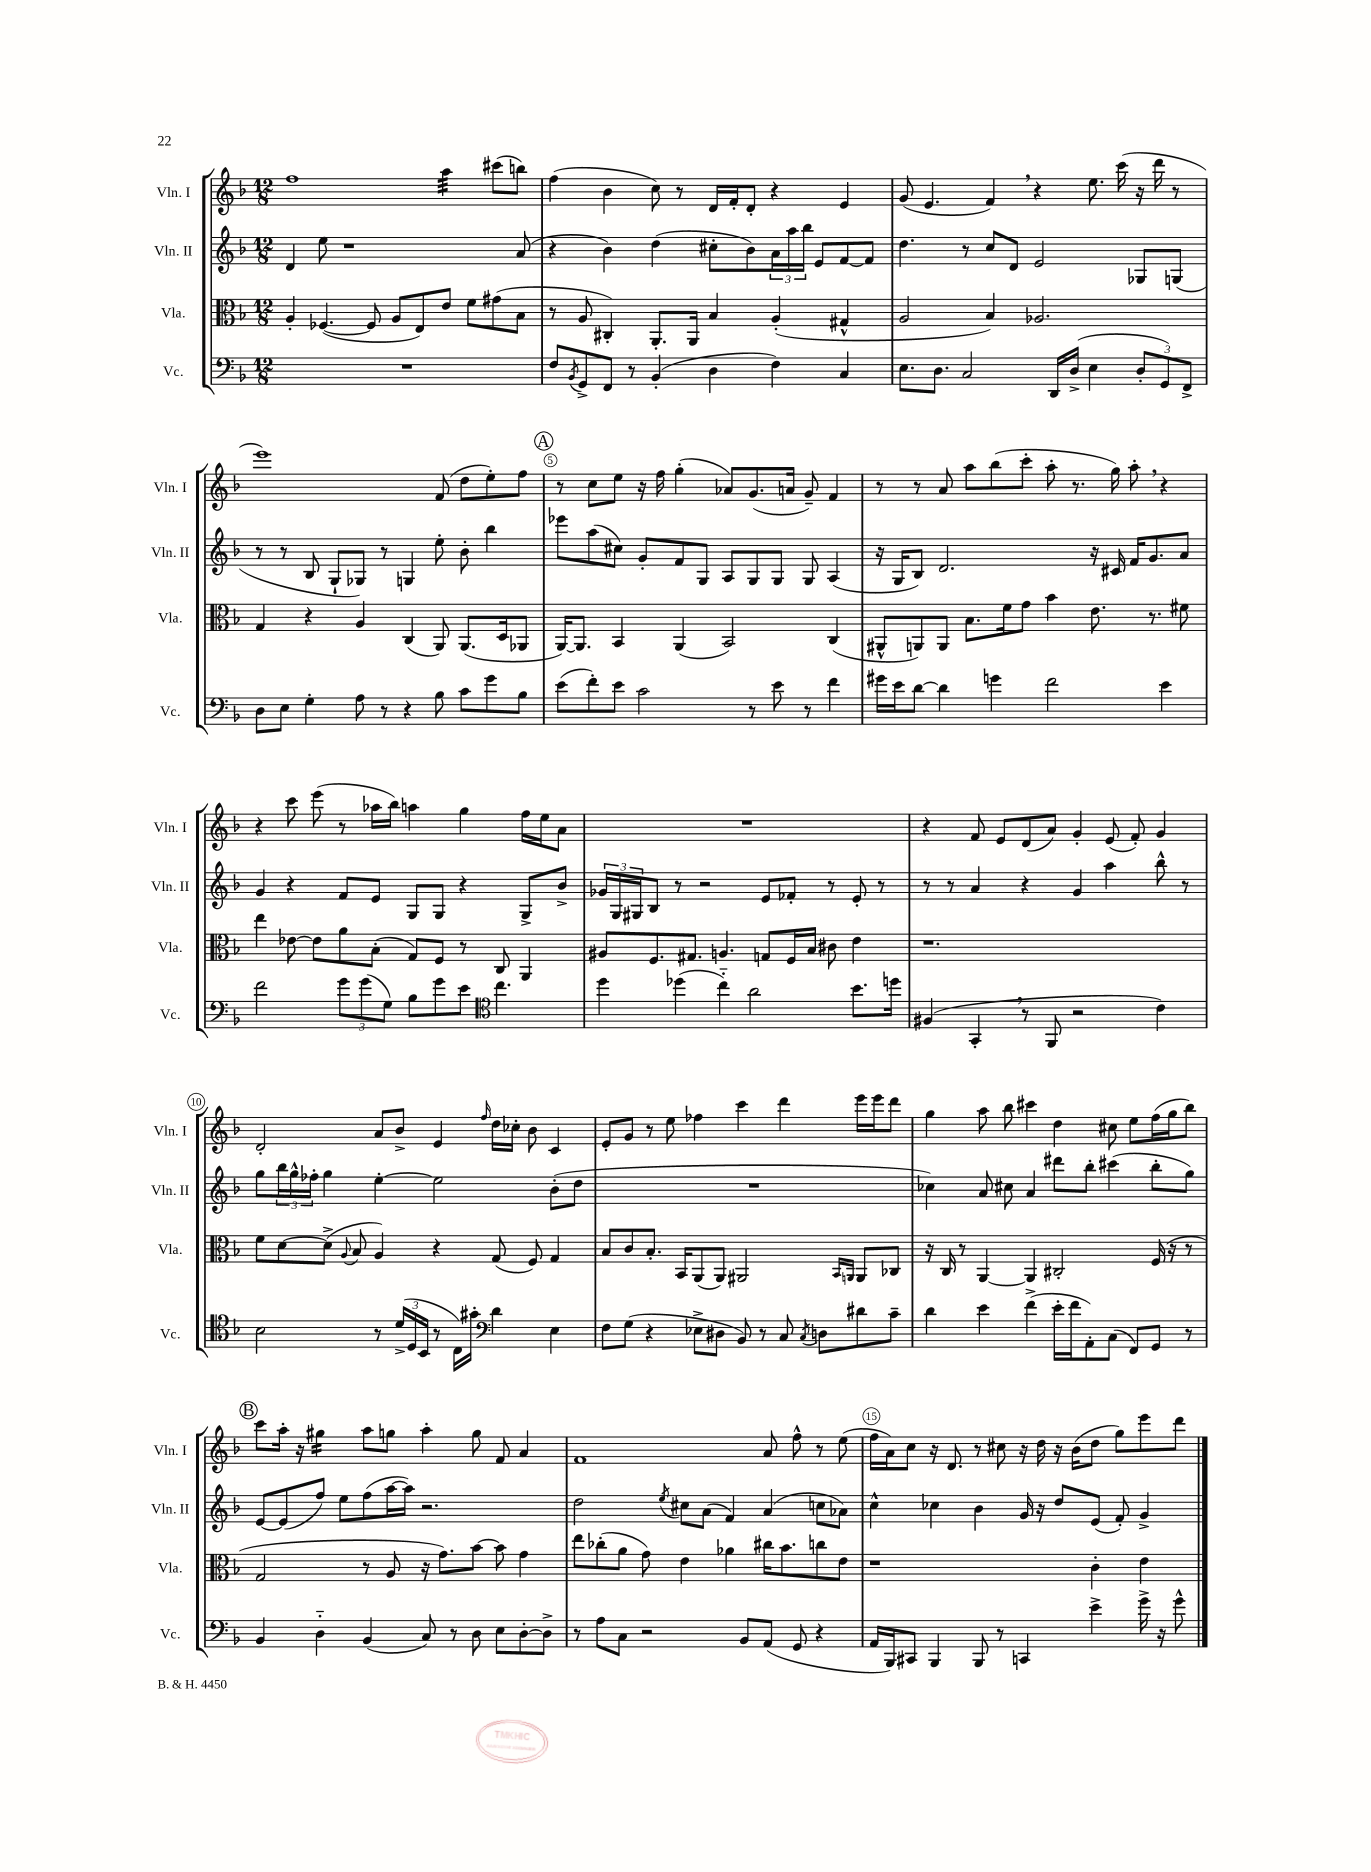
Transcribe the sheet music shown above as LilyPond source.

<<
\new StaffGroup <<
\new Staff = "s0" \with { instrumentName = "Vln. I" shortInstrumentName = "Vln. I" } {
    \clef treble \key f \major \numericTimeSignature \time 12/8
    f''1 a''4:32 cis'''8( b''8) |
    f''4( bes'4 c''8) r8 d'16 f'16-. d'8-. r4 e'4 |
    g'8( e'4. f'4) \breathe r4 e''8. c'''16( r16 d'''16 r8 |
    e'''1) f'8( d''8 e''8-.) f''8 |
    \mark \markup { \circle "A" } r8 c''8 e''8 r16 f''16 g''4-.( aes'8) g'8.( a'16 g'8--) f'4 |
    r8 r8 a'8 a''8 bes''8( c'''8-. a''8-. r8. g''16) a''8-. \breathe r4 |
    r4 c'''8 e'''8( r8 aes''16 bes''16) a''4 g''4 f''16 e''16 a'8 |
    R1. |
    r4 f'8 e'8 d'8( a'8) g'4-. e'8( f'8-.) g'4 |
    d'2-. a'8 bes'8-> e'4 \grace { f''16 } d''16 ces''16-. bes'8 c'4 |
    e'8-. g'8 r8 e''8 fes''4 c'''4 d'''4 e'''16 e'''16 d'''8 |
    g''4 a''8 bes''8 cis'''4 d''4 cis''8 e''8 f''16( g''16 bes''8) |
    \mark \markup { \circle "B" } c'''8 a''16-. r16 gis''4:16 a''8 g''8 a''4-. g''8 f'8 a'4 |
    f'1 a'8 f''8-^ r8 e''8( |
    f''16 a'16) c''8 r16 d'8. r8 cis''8 r16 d''16 r16 bes'16( d''8 g''8) e'''8 d'''8 \bar "|." |
}
\new Staff = "s1" \with { instrumentName = "Vln. II" shortInstrumentName = "Vln. II" } {
    \clef treble \key f \major \numericTimeSignature \time 12/8
    d'4 e''8 r1 a'8( |
    r4 bes'4) d''4( cis''8-. bes'8) \tuplet 3/2 { a'16 a''16 bes''16 } e'8 f'8~ f'8 |
    d''4. r8 c''8 d'8 e'2 ges8 g8( |
    r8 r8 bes8 g8-! ges8) r8 g4 e''8-. bes'8-. bes''4 |
    \mark \markup { \circle "A" } ees'''8 a''8( cis''8) g'8-. f'8 g8 a8 g8 g8 g8 a4( |
    r16 g16 bes8) d'2. r16 cis'16 f'16 g'8. a'8 |
    g'4 r4 f'8 e'8 g8 g8 r4 g8-> bes'8-> |
    \tuplet 3/2 { ges'16 g16 gis16 } bes8 r8 r2 e'8 fes'8-. r8 e'8-. r8 |
    r8 r8 a'4 r4 g'4 a''4 bes''8-^ r8 |
    g''8 \tuplet 3/2 { bes''16 g''16-^ fes''16-. } g''4 e''4~-. e''2 bes'8-.( d''8 |
    R1. |
    ces''4) a'8 cis''8 a'4 dis'''8 bes''8-. cis'''4( bes''8-. g''8) |
    \mark \markup { \circle "B" } e'8~ e'8( f''8) e''8 f''8( a''16~ a''16) r2. |
    d''2 \acciaccatura { e''8 } cis''8 a'8( f'4) a'4( c''8 aes'8) |
    c''4-^ ces''4 bes'4 g'16 r16 d''8 e'8( f'8-.) g'4-> \bar "|." |
}
\new Staff = "s2" \with { instrumentName = "Vla." shortInstrumentName = "Vla." } {
    \clef alto \key f \major \numericTimeSignature \time 12/8
    a4-. fes4.~( fes8 a8 e8) e'8 f'8 gis'8( bes8 |
    r8 a8 cis4-.) a,8.-. a,16 bes4 a4-.( gis4-^ |
    a2 bes4) aes2. |
    g4 r4 a4 c4( a,8) a,8.( d16 aes,8 |
    \mark \markup { \circle "A" } a,16~) a,8. bes,4 a,4( bes,2) c4( |
    ais,8-^ a,8) a,8 bes8. f'16 g'8 bes'4 e'8. r8. fis'8 |
    e''4 ees'8~ ees'8 a'8 bes8-.( g8) f8 r8 c8 a,4 |
    ais8 f8. gis8. a4. g8 f16 bes16 cis'8 e'4 |
    r1. |
    f'8 d'8~ d'8->( \appoggiatura { a8 } bes8 a4) r4 g8( f8) g4 |
    bes8 c'8 bes8.-. bes,16 a,8( a,8) ais,2 \grace { bes,16 a,16 } a,8 ces8 |
    r16 c16 r8 a,4~ a,4 cis2-. f16( r16 r8 |
    \mark \markup { \circle "B" } g2 r8 a8 r16 g'8.) bes'8~ bes'8 g'4 |
    e''8 ces''8-.( a'8 g'8) e'4 aes'4 cis''16 bes'8. c''8 e'8 |
    r1 c'4-. e'4 \bar "|." |
}
\new Staff = "s3" \with { instrumentName = "Vc." shortInstrumentName = "Vc." } {
    \clef bass \key f \major \numericTimeSignature \time 12/8
    R1. |
    f8 \acciaccatura { bes,8 } g,8-> f,8 r8 bes,4-.( d4 f4) c4 |
    e8. d8. c2 d,16 d16->( e4 \tuplet 3/2 { d8-. g,8) f,8-> } |
    d8 e8 g4-. a8 r8 r4 bes8 c'8 g'8 bes8 |
    \mark \markup { \circle "A" } e'8( f'8-.) e'8 c'2 r8 e'8 r8 f'4 |
    gis'16 e'16 d'8~ d'4 g'4 f'2 e'4 |
    f'2 \tuplet 3/2 { g'8 g'8( g8) } bes8 g'8 e'8 \clef tenor c''4. |
    d''4 des''4( c''4-_) a'2 bes'8. d''16 |
    fis4( g,4-. \breathe r8 f,8 r2 c'4) |
    bes2 r8 \tuplet 3/2 { d'16->( d16 bes,16 } r8 c16) gis'16-. \clef bass d'4 e4 |
    f8 g8( r4 ees8-> dis8 bes,8) r8 c8 \acciaccatura { c8 } d8 dis'8 c'8-- |
    d'4 e'4 f'4->( e'16-. f'16 a,8-.) c8( f,8) g,8 r8 |
    \mark \markup { \circle "B" } bes,4 d4-_ bes,4( c8) r8 d8 e8 d8~-. d8-> |
    r8 a8 c8 r2 bes,8 a,8( g,8 r4 |
    a,16 bes,,16) cis,8 bes,,4 bes,,8 r8 c,4 e'4-> g'16-> r16 g'8-^ \bar "|." |
}
>>
>>
\layout { \context { \Score \override BarNumber.break-visibility = ##(#f #t #t) barNumberVisibility = #(every-nth-bar-number-visible 5) \override BarNumber.stencil = #(make-stencil-circler 0.1 0.3 ly:text-interface::print) } }
